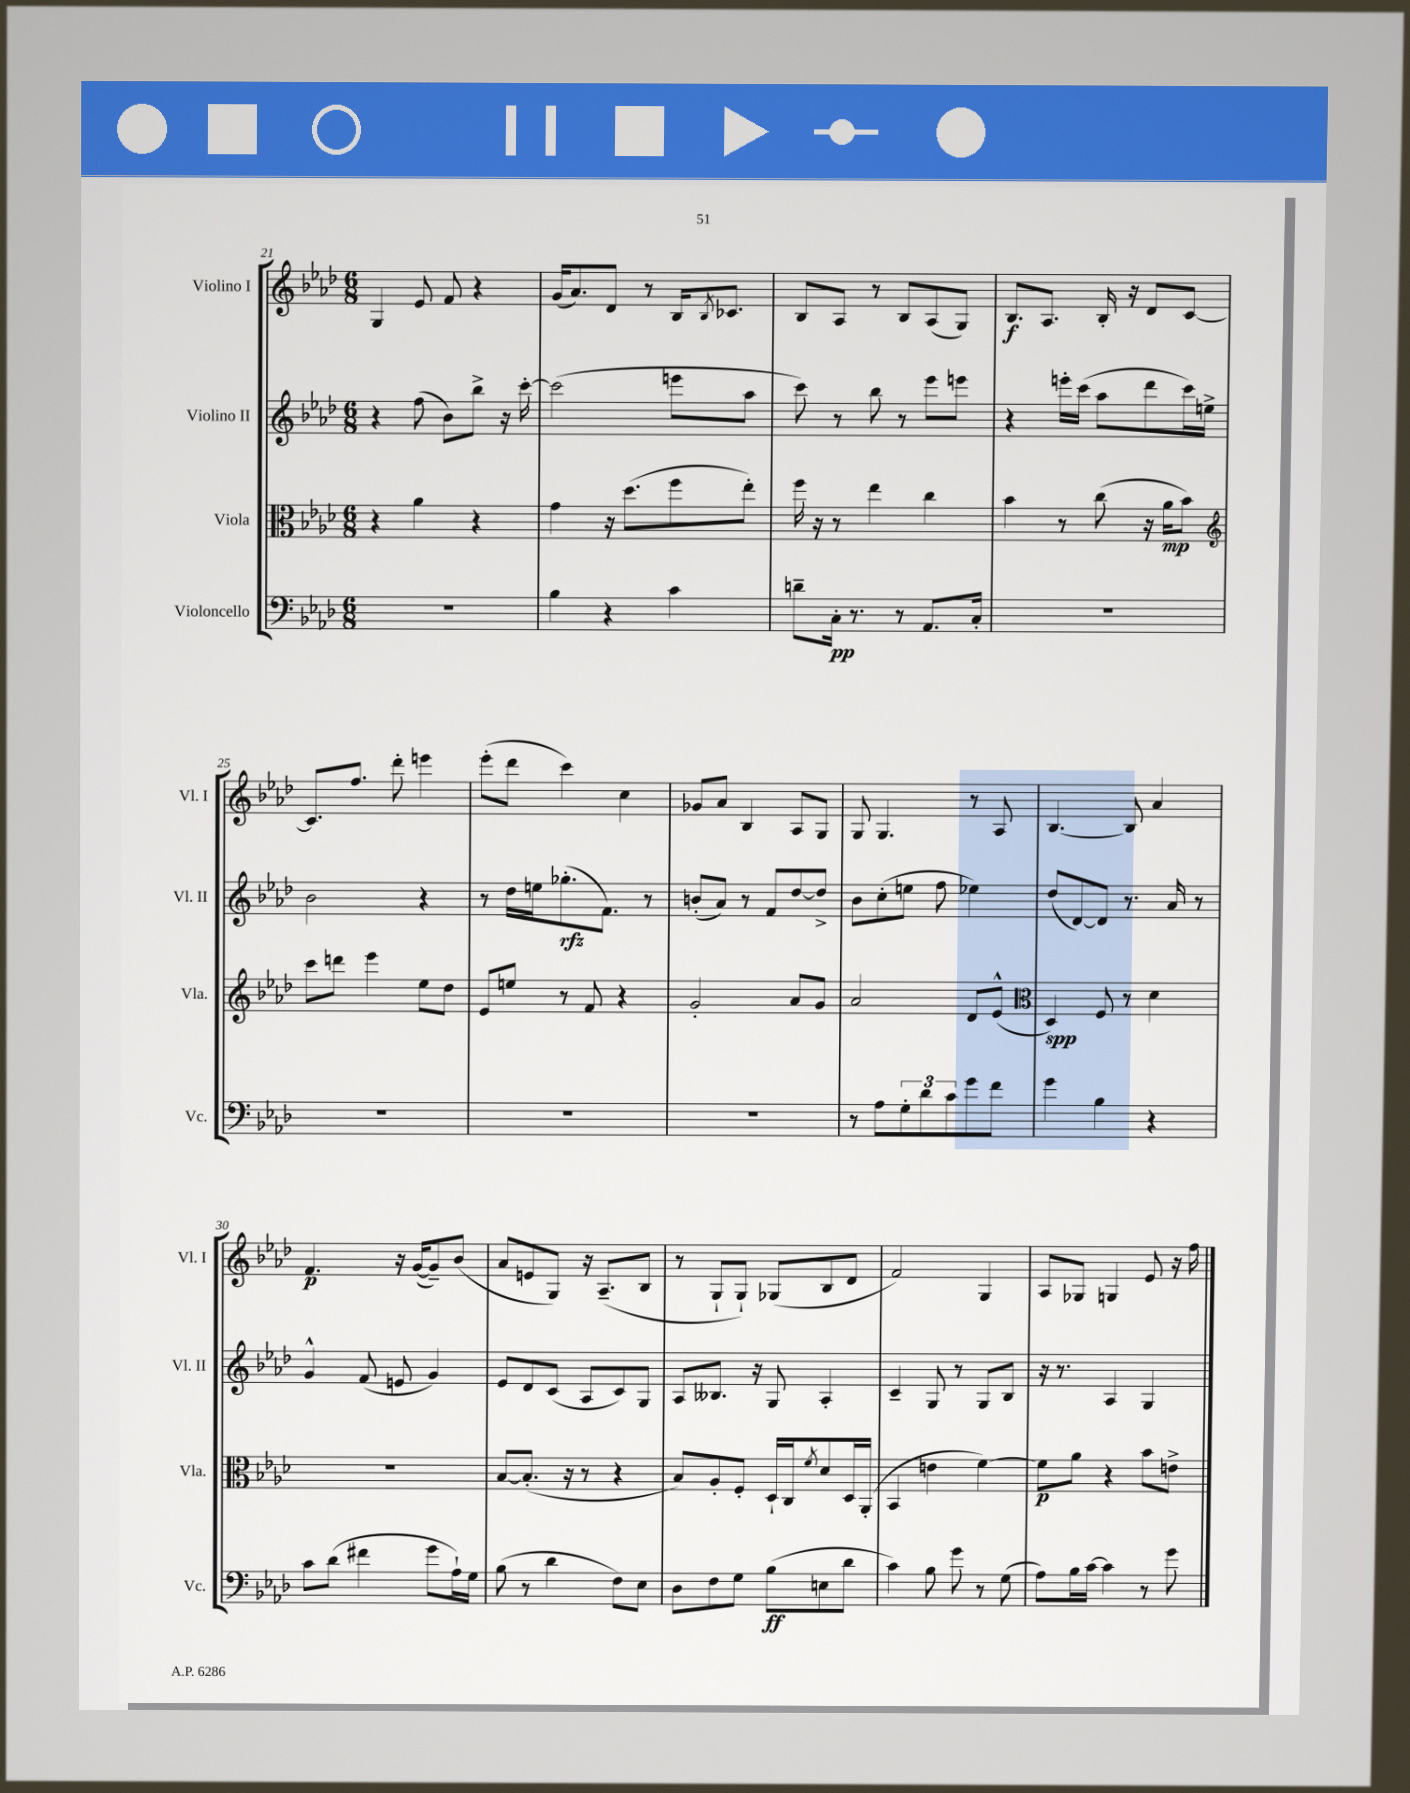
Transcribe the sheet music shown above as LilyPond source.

<<
\new StaffGroup <<
\new Staff = "s0" \with { instrumentName = "Violino I" shortInstrumentName = "Vl. I" } {
    \clef treble \key aes \major \numericTimeSignature \time 6/8
    g4 ees'8 f'8 r4 |
    g'16( aes'8.) des'8 r8 bes16 \acciaccatura { bes8 } ces'8. |
    bes8 aes8 r8 bes8 aes8( g8) |
    bes8.\f aes8. bes16-. r16 des'8 c'8~ |
    c'8. f''8. des'''8-. e'''4 |
    ees'''8-.( des'''8 c'''4) c''4 |
    ges'8 aes'8 bes4 aes8 g8 |
    g8 g4. r8 aes8 |
    bes4.~ bes8 aes'4 |
    f'4.\p r16 g'16~( g'8--) bes'8( |
    aes'8 e'8 g8) r16 aes8.--( bes8 |
    r8 g8-! g8-!) ges8( bes8 des'8 |
    f'2) g4 |
    aes8 ges8 g4 ees'8 r16 f''16 \bar "|." |
}
\new Staff = "s1" \with { instrumentName = "Violino II" shortInstrumentName = "Vl. II" } {
    \clef treble \key aes \major \numericTimeSignature \time 6/8
    r4 f''8( bes'8) bes''8-> r16 c'''16~-. |
    c'''2( e'''8 aes''8 |
    c'''8) r8 bes''8 r8 ees'''8 e'''8 |
    r4 e'''16-. c'''16( aes''8 des'''8 c'''16) e''16-> |
    bes'2 r4 |
    r8 des''16 e''16 ges''8.-.\rfz( f'8.) r8 |
    b'8-.( aes'8) r8 f'8 des''8~ des''8-> |
    bes'8 c''8-.( e''8 f''8 ees''4) |
    des''8( des'8~) des'8 r8. aes'16 r8 |
    g'4-^ f'8( e'8 g'4) |
    ees'8 des'8 c'8( aes8 c'8) g8 |
    aes8 beses8. r16 g8 aes4-. |
    c'4-- g8 r8 g8 bes8 |
    r16 r8. aes4 g4 \bar "|." |
}
\new Staff = "s2" \with { instrumentName = "Viola" shortInstrumentName = "Vla." } {
    \clef alto \key aes \major \numericTimeSignature \time 6/8
    r4 aes'4 r4 |
    g'4 r16 des''8.( f''8 ees''8-.) |
    f''16 r16 r8 ees''4 c''4 |
    bes'4 r8 c''8( r16 aes'16\mp bes'8) |
    \clef treble c'''8 d'''8 ees'''4 ees''8 des''8 |
    ees'8 e''8 r8 f'8 r4 |
    g'2-. aes'8 g'8 |
    aes'2 des'8 ees'8-^( |
    \clef alto des4\spp) f8 r8 des'4 |
    R2. |
    bes8~ bes8.-.( r16 r8 r4 |
    bes8) aes8-. f8-. des16-! c16 \acciaccatura { f'8 } des'8 des16 aes,16-.( |
    bes,4 e'4 f'4~) |
    f'8\p aes'8 r4 bes'8 e'8-> \bar "|." |
}
\new Staff = "s3" \with { instrumentName = "Violoncello" shortInstrumentName = "Vc." } {
    \clef bass \key aes \major \numericTimeSignature \time 6/8
    R2. |
    bes4 r4 c'4 |
    d'8-- c16-.\pp r8. r8 aes,8. c16-. |
    R2. |
    R2. |
    R2. |
    R2. |
    r8 aes8 \tuplet 3/2 { g8-. des'8 c'8 } g'8 f'8 |
    g'4 bes4 r4 |
    c'8 des'8( fis'4 g'8 aes16-!) g16 |
    bes8( r8 des'4 f8) ees8 |
    des8 f8 g8 bes8\ff( e8 des'8 |
    c'4) bes8 g'8 r8 g8( |
    aes8) bes16 c'16~ c'4 r8 g'8 \bar "|." |
}
>>
>>
\layout { \context { \Score currentBarNumber = #21 } }
